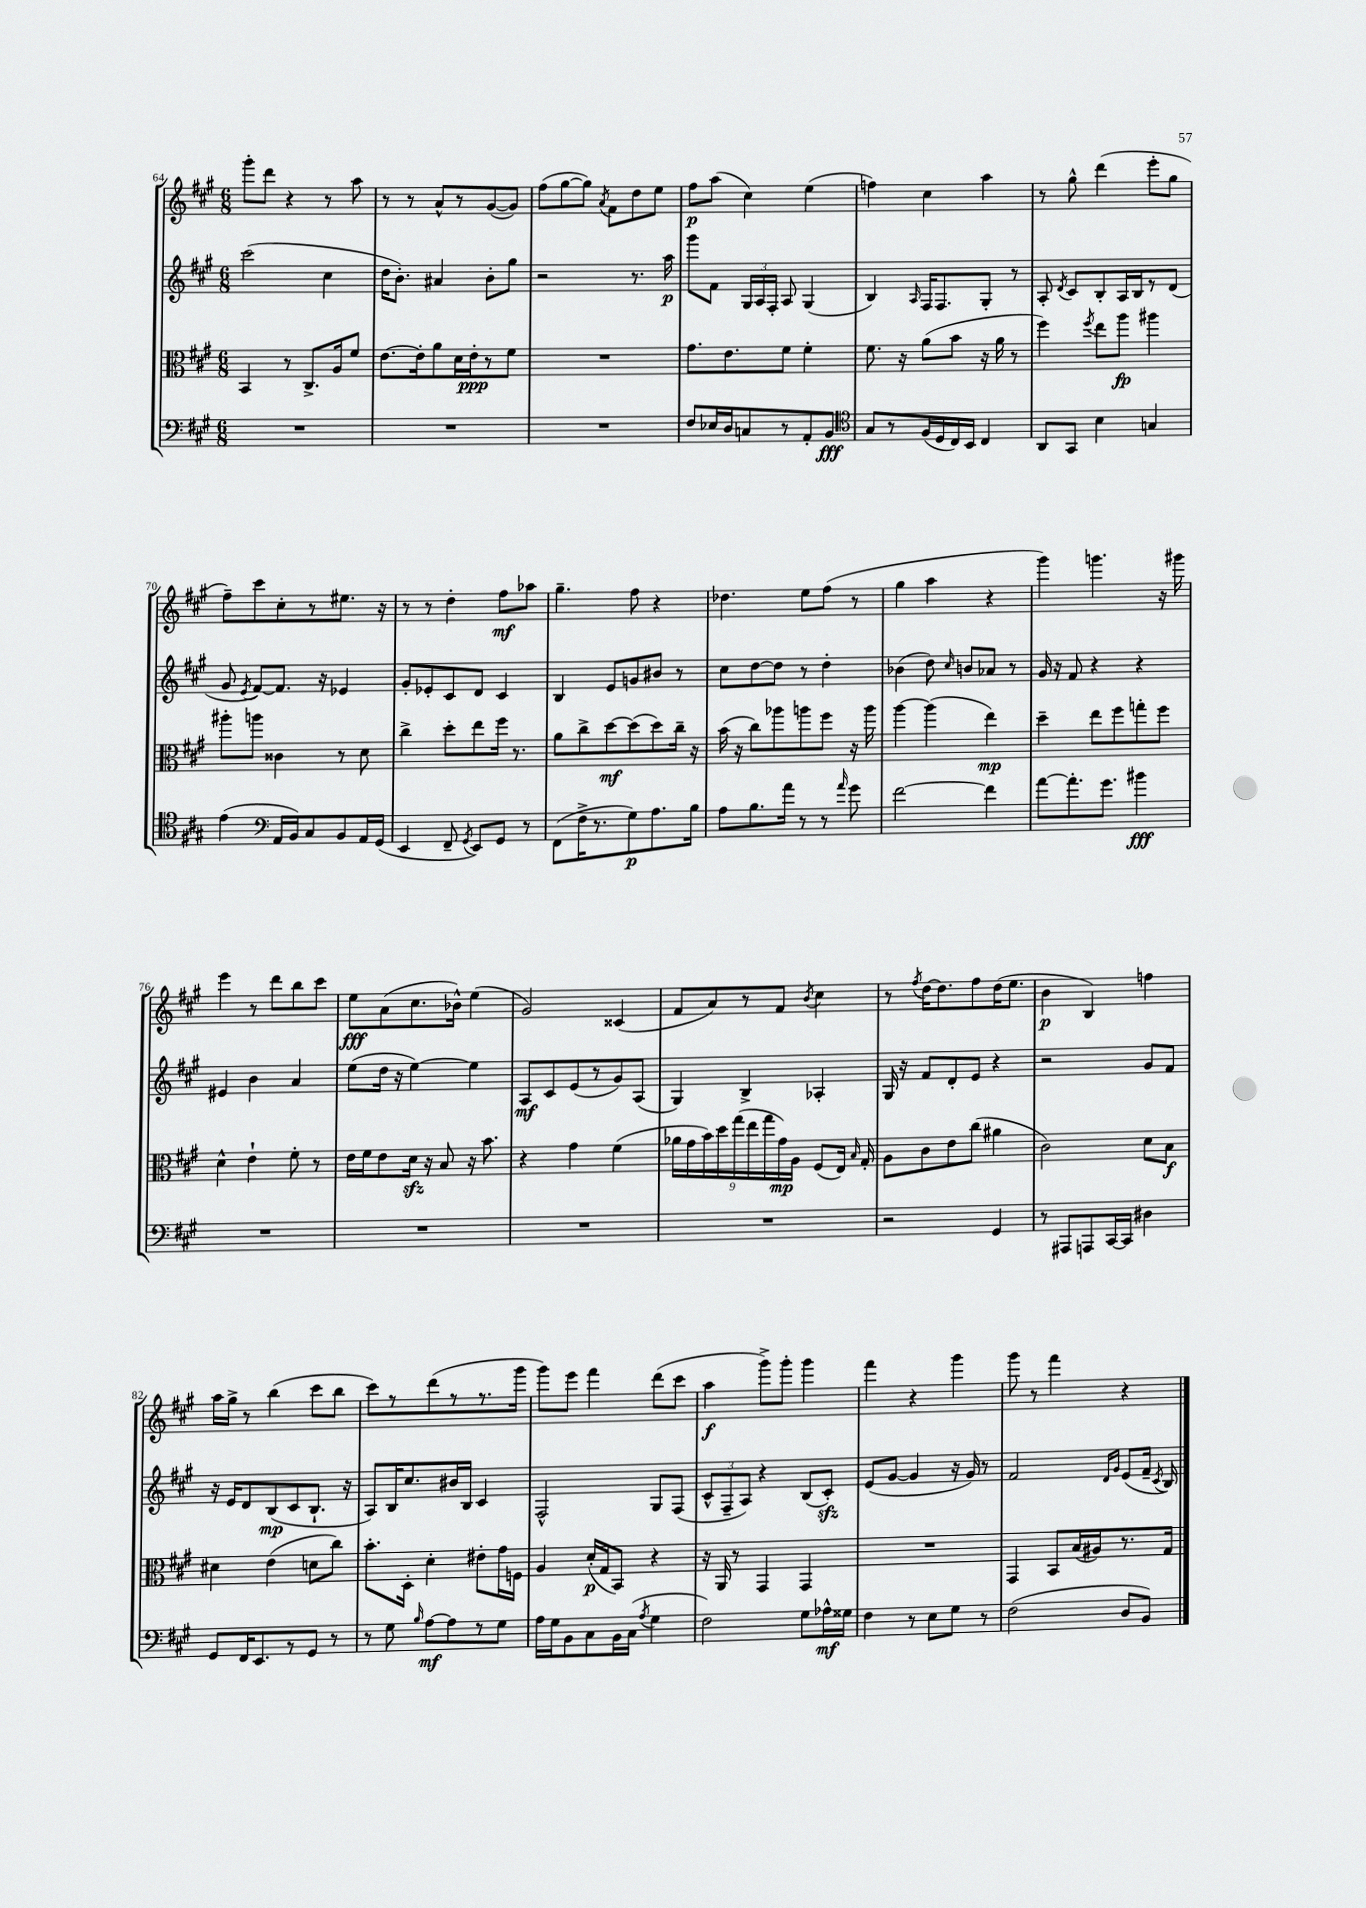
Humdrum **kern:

**kern	**dynam	**kern	**dynam	**kern	**dynam	**kern	**dynam
*part4	*part4	*part3	*part3	*part2	*part2	*part1	*part1
*staff4	*staff4	*staff3	*staff3	*staff2	*staff2	*staff1	*staff1
*clefF4	*	*clefC3	*	*clefG2	*	*clefG2	*
*k[f#c#g#]	*	*k[f#c#g#]	*	*k[f#c#g#]	*	*k[f#c#g#]	*
*M6/8	*	*M6/8	*	*M6/8	*	*M6/8	*
=64	=64	=64	=64	=64	=64	=64	=64
2.r	.	4BB/	.	(2ccc#\	.	8ggg#'\L	.
.	.	.	.	.	.	8ddd\J	.
.	.	8r	.	.	.	4r	.
.	.	8.C#^/L	.	.	.	.	.
.	.	.	.	4cc#\	.	8r	.
.	.	16A/k	.	.	.	.	.
.	.	8f#/J	.	.	.	8aa\	.
=65	=65	=65	=65	=65	=65	=65	=65
2.r	.	[8.e\L	.	16dd\KL	.	8r	.
.	.	.	.	8.b'\J)	.	.	.
.	.	.	.	.	.	8r	.
.	.	16e'\k]	.	.	.	.	.
.	.	8a\	.	4a#X/	.	8a^^/L	.
.	.	16d\L	.	.	.	8r	.
.	.	16e'\J	ppp	.	.	.	.
.	.	8r	.	8b'\L	.	([8g#/	.
.	.	8f#\J	.	8gg#\J	.	8g#/J])	.
=66	=66	=66	=66	=66	=66	=66	=66
2.r	.	2.r	.	2r	.	(8ff#\L	.
.	.	.	.	.	.	[8gg#\	.
.	.	.	.	.	.	8gg#\J])	.
.	.	.	.	.	.	8qa/	.
.	.	.	.	.	.	8f#\L	.
.	.	.	.	8.r	.	8dd\	.
.	.	.	.	.	.	8ee\J	.
.	.	.	.	16aa\	p	.	.
=67	=67	=67	=67	=67	=67	=67	=67
8F#/L	.	8.g#\L	.	8ggg#\L	.	8ff#\L	p
16E-X/L	.	.	.	8f#\J	.	(8aa\J	.
16D/J	.	8.e\	.	.	.	.	.
8Cn/	.	.	.	24G#/LL	.	4cc#\)	.
.	.	.	.	24A/	.	.	.
.	.	.	.	24F#'/JJ	.	.	.
8r	.	8f#\J	.	8A/	.	.	.
8AA'/	.	4f#'\	.	(4G#/	.	(4ee\	.
8BB/J	fff	.	.	.	.	.	.
=68	=68	=68	=68	=68	=68	=68	=68
*clefC4	*	*	*	*	*	*	*
8G#/L	.	8.f#\	.	4B/)	.	4ffn\)	.
8r	.	.	.	.	.	.	.
.	.	16r	.	.	.	.	.
.	.	.	.	16qqA/	.	.	.
(16F#/L	.	(8a\L	.	16F#/KL	.	4cc#\	.
16D/	.	.	.	8.F#/	.	.	.
16C#/)	.	8b\J	.	.	.	.	.
16BB/JJ	.	.	.	.	.	.	.
4C#/	.	16r	.	8G#'/J	.	4aa\	.
.	.	16a\	.	.	.	.	.
.	.	8r	.	8r	.	.	.
=69	=69	=69	=69	=69	=69	=69	=69
8AA/L	.	4ff#\)	.	8A'/	.	8r	.
.	.	.	.	8qd/	.	.	.
8GG#/J	.	.	.	8c#/L	.	8gg#^^\	.
.	.	8qff#/	.	.	.	.	.
4B\	.	8ee\L	.	8B'/	.	(4ddd\	.
.	.	8aa\J	fp	16A/L	.	.	.
.	.	.	.	16B/J	.	.	.
4Gn/	.	4aa#X\	.	8r	.	8eee'\L	.
.	.	.	.	(8d/J	.	8gg#\J	.
!!LO:LB:g=z
=70	=70	=70	=70	=70	=70	=70	=70
(4e\	.	8aa#X'\L	.	8g#/	.	8ff#~\L)	.
.	.	.	.	8qe/	.	.	.
.	.	8aan\J	.	[8f#/L)	.	8ccc#\	.
*clefF4	*	*	*	*	*	*	*
16AA/LL	.	4c##X\	.	8.f#/J]	.	8cc#'\	.
16BB/J)	.	.	.	.	.	.	.
8C#/	.	.	.	.	.	8r	.
.	.	.	.	16r	.	.	.
8BB/	.	8r	.	4e-X/	.	8.ee#X\J	.
16AA/L	.	8d\	.	.	.	.	.
(16GG#/JJ	.	.	.	.	.	16r	.
=71	=71	=71	=71	=71	=71	=71	=71
4EE/	.	4cc#^\	.	8g#'/L	.	8r	.
.	.	.	.	8e-X'/	.	8r	.
8FF#~/	.	8dd'\L	.	8c#/	.	4dd'\	.
8qGG#/	.	.	.	.	.	.	.
8EE/L)	.	8ee\	.	8d/J	.	.	.
8GG#/J	.	16ff#\Jk	.	4c#/	.	8ff#\L	mf
.	.	8.r	.	.	.	.	.
8r	.	.	.	.	.	8aa-X\J	.
=72	=72	=72	=72	=72	=72	=72	=72
(8FF#\L	.	8a\L	.	4B/	.	4.gg#~\	.
16F#^\K	.	8cc#^\	.	.	.	.	.
8.r	.	.	.	.	.	.	.
.	.	[8dd\	mf	8e/L	.	.	.
8G#\)	p	(8dd\]	.	8gn/	.	8ff#\	.
8.A\	.	8dd\)	.	8b#X/J	.	4r	.
.	.	16cc#~\Jk	.	8r	.	.	.
16B\Jk	.	16r	.	.	.	.	.
=73	=73	=73	=73	=73	=73	=73	=73
8A\L	.	(16b\	.	8cc#\L	.	4.dd-X\	.
.	.	16r	.	.	.	.	.
8.B\	.	8cc#\L)	.	[8dd\	.	.	.
.	.	8aa-X\	.	8dd\J]	.	.	.
16a\Jk	.	.	.	.	.	.	.
8r	.	8aan\	.	8r	.	8ee\L	.
8r	.	8ff#\J	.	4dd'\	.	(8ff#\J	.
16qqa/	.	.	.	.	.	.	.
8g#\	.	16r	.	.	.	8r	.
.	.	16aa\	.	.	.	.	.
=74	=74	=74	=74	=74	=74	=74	=74
[2f#\	.	[4aa\	.	(4b-X\	.	4gg#\	.
.	.	(4aa\]	.	8dd\)	.	4aa\	.
.	.	.	.	16qqcc#/	.	.	.
.	.	.	.	8bn/L	.	.	.
4f#\]	.	4ee\)	mp	8a-X/J	.	4r	.
.	.	.	.	8r	.	.	.
=75	=75	=75	=75	=75	=75	=75	=75
[8a\L	.	4dd~\	.	16g#/	.	4ggg#\)	.
.	.	.	.	16r	.	.	.
8.a'\]	.	.	.	8f#/	.	.	.
.	.	8ee\L	.	4r	.	4.gggn\	.
8.g#\J	.	.	.	.	.	.	.
.	.	8ff#\	.	.	.	.	.
4b#X\	fff	8ggn'\	.	4r	.	.	.
.	.	8ff#\J	.	.	.	16r	.
.	.	.	.	.	.	16ggg#X\	.
!!LO:LB:g=z
=76	=76	=76	=76	=76	=76	=76	=76
2.r	.	4d^^\	.	4e#X/	.	4eee\	.
.	.	4e`\	.	4b\	.	8r	.
.	.	.	.	.	.	8ddd\L	.
.	.	8f#'\	.	4a/	.	8bb\	.
.	.	8r	.	.	.	8ccc#\J	.
=77	=77	=77	=77	=77	=77	=77	=77
2.r	.	16e\LL	.	(8ee\L	.	8ee\L	fff
.	.	16f#\J	.	.	.	.	.
.	.	8e\	.	16dd\Jk	.	(8a\	.
.	.	.	.	16r	.	.	.
.	.	16dzz\Jk	.	[4ee\)	.	8.cc#\	.
.	.	16r	.	.	.	.	.
.	.	8B/	.	.	.	.	.
.	.	.	.	.	.	16b-X^^\Jk)	.
.	.	16r	.	4ee\]	.	(4ee\	.
.	.	8.b\	.	.	.	.	.
=78	=78	=78	=78	=78	=78	=78	=78
2.r	.	4r	.	8A/L	mf	2g#/)	.
.	.	.	.	8c#/	.	.	.
.	.	4g#\	.	(8e/	.	.	.
.	.	.	.	8r	.	.	.
.	.	(4f#\	.	8g#/)	.	(4c##X/	.
.	.	.	.	(8A/J	.	.	.
=79	=79	=79	=79	=79	=79	=79	=79
2.r	.	18a-X\LL	.	4G#/)	.	8f#/L	.
.	.	18g#\	.	.	.	.	.
.	.	18b\)	.	.	.	.	.
.	.	.	.	.	.	8a/)	.
.	.	18dd\	.	.	.	.	.
.	.	(18gg#\	.	.	.	.	.
.	.	.	.	4B^/	.	8r	.
.	.	18ee\	.	.	.	.	.
.	.	18gg#\	.	.	.	.	.
.	.	.	.	.	.	8f#/J	.
.	.	18g#\)	mp	.	.	.	.
.	.	18A\JJ	.	.	.	.	.
.	.	.	.	.	.	8qb/	.
.	.	(8F#/L	.	4A-X'/	.	4cc#\	.
.	.	16E/Jk)	.	.	.	.	.
.	.	16qqB/	.	.	.	.	.
.	.	16G#'/	.	.	.	.	.
=80	=80	=80	=80	=80	=80	=80	=80
2r	.	8A\L	.	16G#/	.	8r	.
.	.	.	.	16r	.	.	.
.	.	.	.	.	.	8qff#/	.
.	.	8c#\	.	8f#/L	.	[16dd\KL	.
.	.	.	.	.	.	8.dd\]	.
.	.	8e\	.	8d'/	.	.	.
.	.	(8cc#\J	.	8e/J	.	8ff#\	.
4GG#/	.	4a#X\	.	4r	.	(16dd\K	.
.	.	.	.	.	.	8.ee\J	.
=81	=81	=81	=81	=81	=81	=81	=81
8r	.	2c#\)	.	2r	.	4b\	p
8AAA#X/L	.	.	.	.	.	.	.
8AAAn/	.	.	.	.	.	4B/)	.
[16CC#/L	.	.	.	.	.	.	.
16CC#/JJ]	.	.	.	.	.	.	.
4D#X\	.	8d\L	.	8g#/L	.	4ffn\	.
.	.	8B\J	f	8f#/J	.	.	.
!!LO:LB:g=z
=82	=82	=82	=82	=82	=82	=82	=82
8GG#/L	.	4d#X\	.	16r	.	16aa\LL	.
.	.	.	.	16e/KL	.	16gg#^\JJ	.
16FF#/K	.	.	.	8d/	.	8r	.
8.EE/	.	.	.	.	.	.	.
.	.	(4e\	.	(8B/	mp	(4bb\	.
8r	.	.	.	8c#/	.	.	.
8GG#/J	.	8dn\L	.	8.B`/J	.	8ccc#\L	.
8r	.	8cc#\J)	.	.	.	8bb\J	.
.	.	.	.	16r	.	.	.
=83	=83	=83	=83	=83	=83	=83	=83
8r	.	8.b'\L	.	8A/L)	.	8ccc#\L)	.
8G#\	.	.	.	16B/K	.	8r	.
.	.	16D'\Jk	.	8.cc#/	.	.	.
16qqB/	.	.	.	.	.	.	.
[8A\L	mf	4d'\	.	.	.	(8ddd\	.
8A\]	.	.	.	16b#X/L	.	8r	.
.	.	.	.	16B/JJ	.	.	.
8r	.	8e#X'\L	.	4c#/	.	8.r	.
8G#\J	.	16g#\L	.	.	.	.	.
.	.	16Fn\JJ	.	.	.	16ggg#\Jk	.
=84	=84	=84	=84	=84	=84	=84	=84
16A\LL	.	4A/	.	2F#^^/	.	8ggg#\L)	.
16G#\J	.	.	.	.	.	.	.
8BB\	.	.	.	.	.	8eee\J	.
8C#\	.	(16d'/LL	p	.	.	4fff#\	.
.	.	16G#/J	.	.	.	.	.
16BB\L	.	8BB/J)	.	.	.	.	.
(16C#\JJ	.	.	.	.	.	.	.
8qA/	.	.	.	.	.	.	.
4G#\	.	4r	.	8G#/L	.	(8ddd\L	.
.	.	.	.	(8F#/J	.	8ccc#\J	.
=85	=85	=85	=85	=85	=85	=85	=85
2F#\)	.	16r	.	12c#^^/L	.	4aa\	f
.	.	16AA/	.	.	.	.	.
.	.	.	.	12F#~/	.	.	.
.	.	8r	.	.	.	.	.
.	.	.	.	12A/J)	.	.	.
.	.	4GG#/	.	4r	.	8ggg#^\L)	.
.	.	.	.	.	.	8ggg#'\J	.
8G#\L	.	4GG#/	.	(8B/L	.	4ggg#\	.
16A-X^^\L	mf	.	.	8c#zz'/J)	.	.	.
16G##X\JJ	.	.	.	.	.	.	.
=86	=86	=86	=86	=86	=86	=86	=86
4F#\	.	2.r	.	(8e/L	.	4fff#\	.
.	.	.	.	[8g#/J	.	.	.
8r	.	.	.	4g#/]	.	4r	.
8E\L	.	.	.	.	.	.	.
8G#\J	.	.	.	16r	.	4ggg#\	.
.	.	.	.	16g#/)	.	.	.
8r	.	.	.	8r	.	.	.
=87	=87	=87	=87	=87	=87	=87	=87
(2F#\	.	4GG#/	.	2f#/	.	8ggg#\	.
.	.	.	.	.	.	8r	.
.	.	8BB/L	.	.	.	4fff#\	.
.	.	(16B/L	.	.	.	.	.
.	.	16A#X/J)	.	.	.	.	.
.	.	.	.	16qqd/LL	.	.	.
.	.	.	.	16qqg#/JJ	.	.	.
8D/L	.	8.r	.	(8e/L	.	4r	.
8BB/J)	.	.	.	16f#~/Jk	.	.	.
.	.	.	.	8qc#/	.	.	.
.	.	16G#/Jk	.	16B/)	.	.	.
==	==	==	==	==	==	==	==
*-	*-	*-	*-	*-	*-	*-	*-
